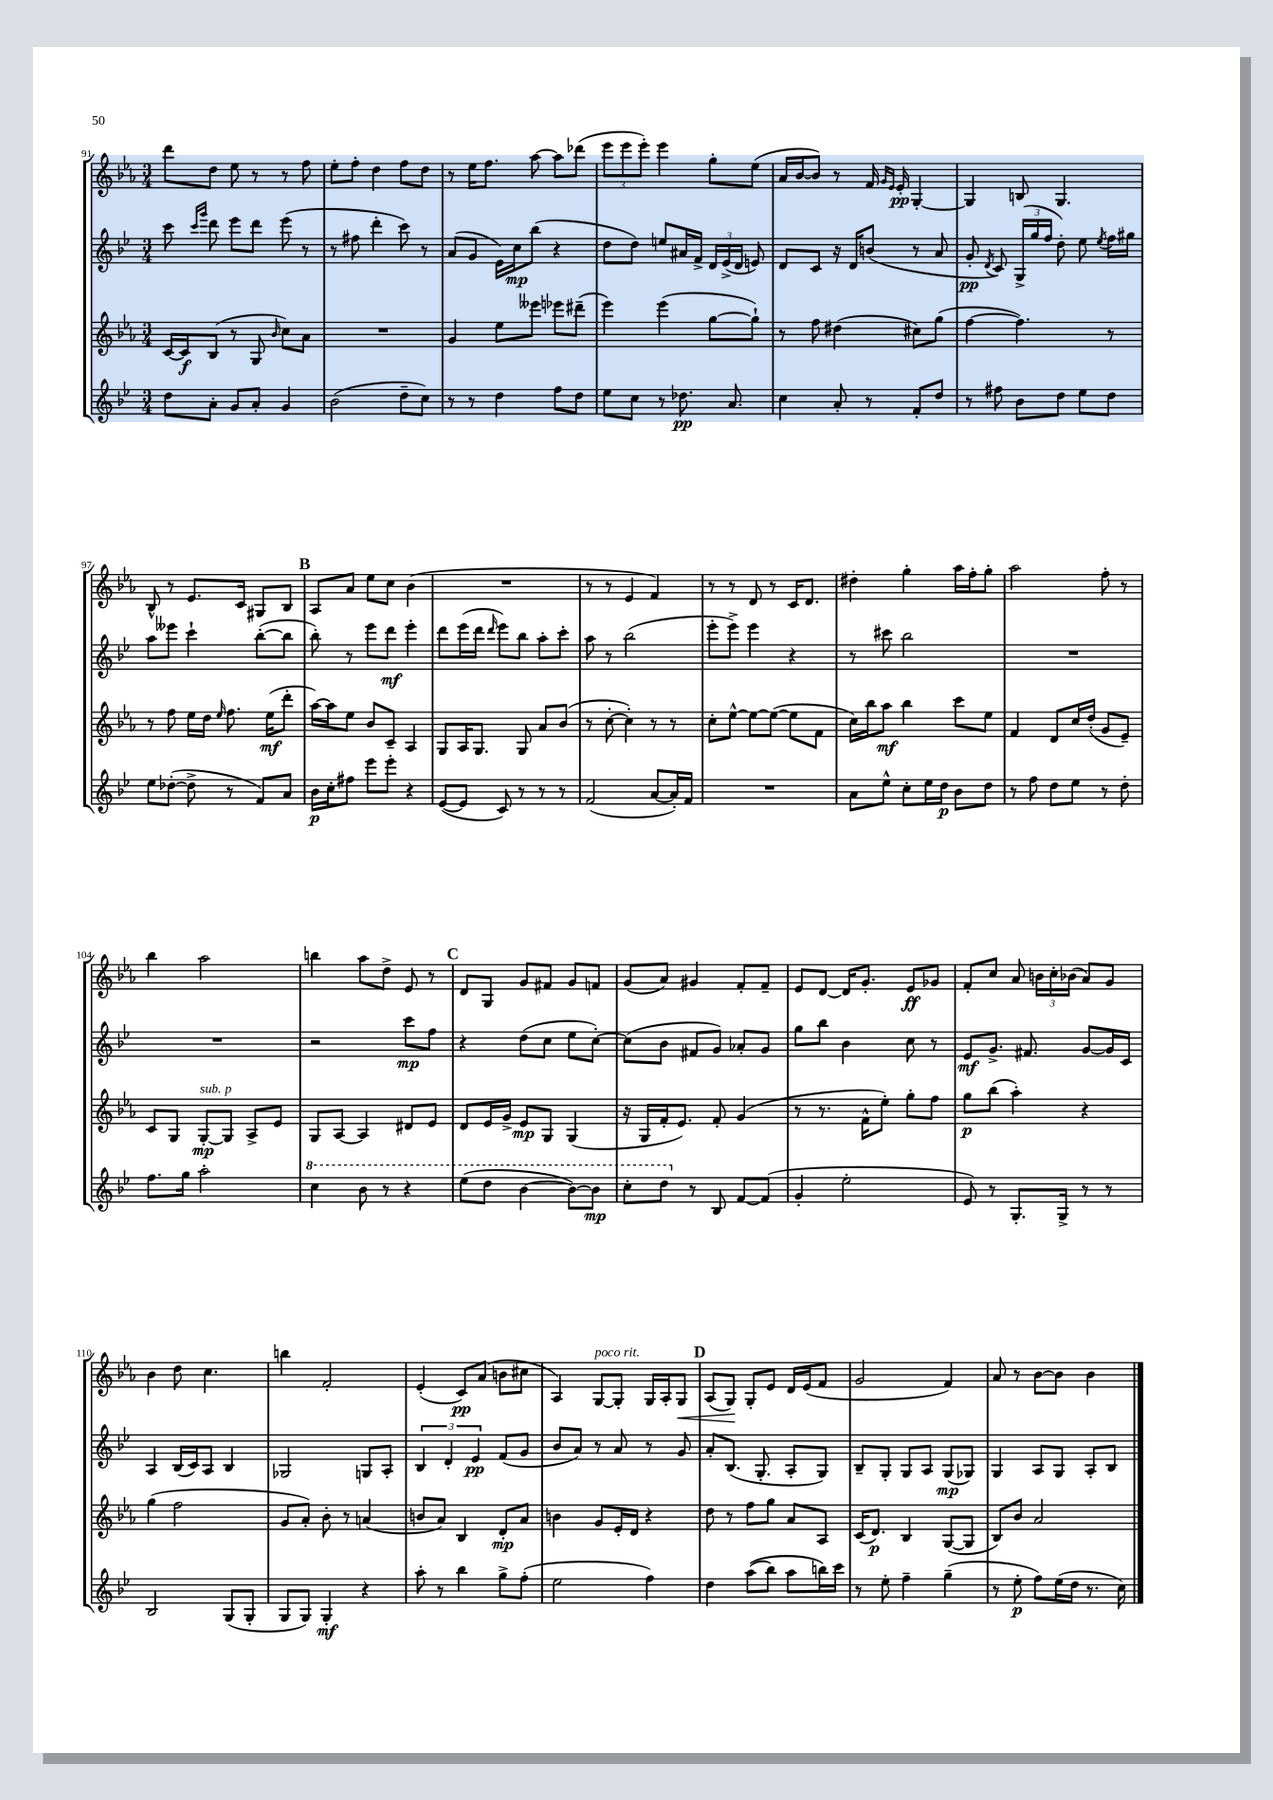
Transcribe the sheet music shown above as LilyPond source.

<<
\new StaffGroup <<
\new Staff = "s0" {
    \clef treble \key ees \major \numericTimeSignature \time 3/4
    \autoBeamOff d'''8[ d''8] ees''8 r8 r8 f''8 |
    ees''8[-. f''8]-. d''4 f''8[ d''8] |
    r8 ees''16[ f''8.] aes''8~ aes''8[ des'''8]( |
    \tuplet 3/2 { ees'''8[ ees'''8 ees'''8]-.) } ees'''4 g''8[-. ees''8]( |
    aes'16[ bes'16~ bes'8]) r8 f'16 \grace { g'16[ ees'16] } ees'16-.\pp g4~-. |
    g4 b8 g4. |
    bes8-^ r8 ees'8.[ c'16] gis8[ bes8] |
    \mark \markup { \bold "B" } aes8[ aes'8] ees''8[ c''8] bes'4( |
    R2. |
    r8 r8 ees'4 f'4) |
    r8 r8 d'8 r8 c'16[ d'8.] |
    dis''4-. g''4-. aes''16[ f''16-. g''8]-. |
    aes''2 f''8-. r8 |
    bes''4 aes''2 |
    b''4 aes''8[ d''8]-> ees'8 r8 |
    \mark \markup { \bold "C" } d'8[ g8] g'8[ fis'8] g'8[ f'8] |
    g'8[( aes'8]) gis'4 f'8[-. f'8]-- |
    ees'8[ d'8]~ d'16[ g'8.]-. ees'8[\ff ges'8] |
    f'8[-. c''8] aes'8 \tuplet 3/2 { b'16[ c''16-. bes'16]( } aes'8[) g'8] |
    bes'4 d''8 c''4. |
    b''4 f'2-. |
    ees'4-.( c'8[\pp) aes'8]( b'8[ cis''8] |
    aes4) g8[~^\markup { \italic "poco rit." } g8]-. g16[ aes16-. g8]\< |
    \mark \markup { \bold "D" } aes8[( g8]\!) g8[-. ees'8] d'16[ ees'16( f'8] |
    g'2 f'4) |
    aes'8 r8 bes'8[~ bes'8] bes'4 \bar "|." |
}
\new Staff = "s1" {
    \clef treble \key bes \major \numericTimeSignature \time 3/4
    \autoBeamOff c'''8 \grace { c'''16[ g'''16] } d'''8 ees'''8[ d'''8] ees'''8( r8 |
    r8 fis''8 d'''4-. c'''8) r8 |
    a'8[( g'8] ees'16[) c''16\mp bes''8]( r4 |
    d''8[ d''8]) e''8[ ais'16 f'16]-> \tuplet 3/2 { d'16[ ees'16->( d'16] } e'8) |
    d'8[ c'8] r16 d'16[ b'8]( r8 a'8 |
    g'8-.\pp \acciaccatura { d'8 } c'8) \tuplet 3/2 { g16[->( g''16 f''16] } d''8-.) ees''8 \acciaccatura { ees''8 } f''16[ gis''16] |
    a''8[ eeses'''8] c'''4-! bes''8[~-.( bes''8] |
    \mark \markup { \bold "B" } bes''8-.) r8 ees'''8[ d'''8]\mf ees'''4-. |
    d'''8[ ees'''16( d'''16] \grace { d'''16 } ees'''8[) bes''8] a''8[-. c'''8]-. |
    a''8 r8 bes''2( |
    ees'''8[-. ees'''8]->) ees'''4 r4 |
    r8 cis'''8 bes''2 |
    R2. |
    R2. |
    r2 c'''8[\mp f''8] |
    \mark \markup { \bold "C" } r4 d''8[( c''8] ees''8[ c''8]~-.) |
    c''8[( bes'8] fis'8[ g'8]) aes'8[-. g'8] |
    g''8[ bes''8] bes'4 c''8 r8 |
    ees'8[\mf g'8.]-> fis'8. g'8[~ g'16 c'16] |
    a4 bes16[( c'16) a8] bes4 |
    ges2 g8[ a8]-. |
    \tuplet 3/2 { bes4 d'4-. ees'4\pp } f'8[( g'8] |
    bes'8[ a'8]) r8 a'8 r8 g'8 |
    \mark \markup { \bold "D" } a'8[-. bes8.]( g8.-. a8[-. g8]) |
    bes8[-- g8]-. g8[ a8] g8[\mp( ges8]) |
    g4 a8[ g8] a8[-. bes8] \bar "|." |
}
\new Staff = "s2" {
    \clef treble \key ees \major \numericTimeSignature \time 3/4
    \autoBeamOff c'16[~ c'16\f bes8]( r8 g8 \grace { bes'16 } c''8[) aes'8] |
    R2. |
    g'4 ees''8[ eeses'''8] ees'''8[ dis'''8]--( |
    ees'''4) ees'''4( g''8[~ g''8]-!) |
    r8 f''8 dis''4( cis''8[) g''8]( |
    f''4~ f''4.) r8 |
    r8 f''8 ees''16[ d''16] \grace { ees''16 } f''8. ees''16[\mf( d'''8]-. |
    \mark \markup { \bold "B" } aes''16[~) aes''16 ees''8] bes'8[ c'8]-- aes4 |
    g8[ aes16 g8.] g8 aes'8[ bes'8]( |
    r8 c''8~-. c''4-.) r8 r8 |
    c''8[-. ees''8]~-^ ees''8[~ ees''8]~( ees''8[ f'8] |
    c''16[) bes''16 aes''8]\mf bes''4 c'''8[ ees''8] |
    f'4 d'8[ c''16 d''16]-.( g'8[ ees'8]--) |
    c'8[ g8] g8[~-.\mp^\markup { \italic "sub. p" } g8] aes8[-> ees'8] |
    g8[ aes8]~ aes4 dis'8[ ees'8] |
    \mark \markup { \bold "C" } d'8[ ees'16 g'16]-> ees'8[\mp g8] g4( |
    r16 g16[ f'16-. ees'8.]) f'8-. g'4( |
    r8 r8. f'16[-^ ees''8]-.) g''8[-. f''8] |
    g''8[\p bes''8]( aes''4-.) r4 |
    g''4( f''2 |
    g'8[ aes'8]-.) bes'8-. r8 a'4( |
    b'8[ aes'8]) bes4 d'8[-.\mp aes'8] |
    b'4 g'8[ ees'16-. d'16] r4 |
    \mark \markup { \bold "D" } d''8 r8 f''8[ g''8] aes'8[ aes8] |
    c'16[( d'8.]\p) bes4 g8[~( g8] |
    bes8[) bes'8] aes'2 \bar "|." |
}
\new Staff = "s3" {
    \clef treble \key bes \major \numericTimeSignature \time 3/4
    \autoBeamOff d''8[ a'8]-. g'8[ a'8]-. g'4 |
    bes'2( d''8[-- c''8]) |
    r8 r8 d''4 f''8[ d''8] |
    ees''8[ c''8] r8 des''8.\pp a'8. |
    c''4 a'8-. r8 f'8[-. d''8] |
    r8 fis''8 bes'8[ d''8] ees''8[ d''8] |
    ees''8[ des''8]~-.( des''8-> r8 f'8[) a'8] |
    \mark \markup { \bold "B" } bes'16[\p c''16-. fis''8] ees'''8[ ees'''8]-. r4 |
    ees'8[~( ees'8] c'8) r8 r8 r8 |
    f'2( a'8[~ a'16-.) f'16] |
    R2. |
    a'8[ ees''8]-^ c''8[-. ees''16 d''16]\p bes'8[ d''8] |
    r8 f''8 d''8[ ees''8] r8 d''8-. |
    f''8.[ g''16] a''2-. |
    \ottava #1 c'''4 bes''8 r8 r4 |
    \mark \markup { \bold "C" } ees'''8[( d'''8] bes''4~ bes''8[~) bes''8]\mp |
    c'''8[-. d'''8] \ottava #0 r8 bes8 f'8[~ f'8]( |
    g'4-. ees''2-. |
    ees'8) r8 g8.[-. g16]-> r8 r8 |
    bes2 g8[( g8]-. |
    g8[ g8]) g4-.\mf r4 |
    a''8-. r8 bes''4 g''8[-> f''8]-.( |
    ees''2 f''4) |
    \mark \markup { \bold "D" } d''4 a''8[(\( bes''8]) a''8[ b''16\) c'''16] |
    r8 ees''8-. f''4-- g''4--( |
    r8 ees''8-.\p f''8[) ees''16( d''16] r8. c''16) \bar "|." |
}
>>
>>
\layout { \context { \Score currentBarNumber = #91 } }
